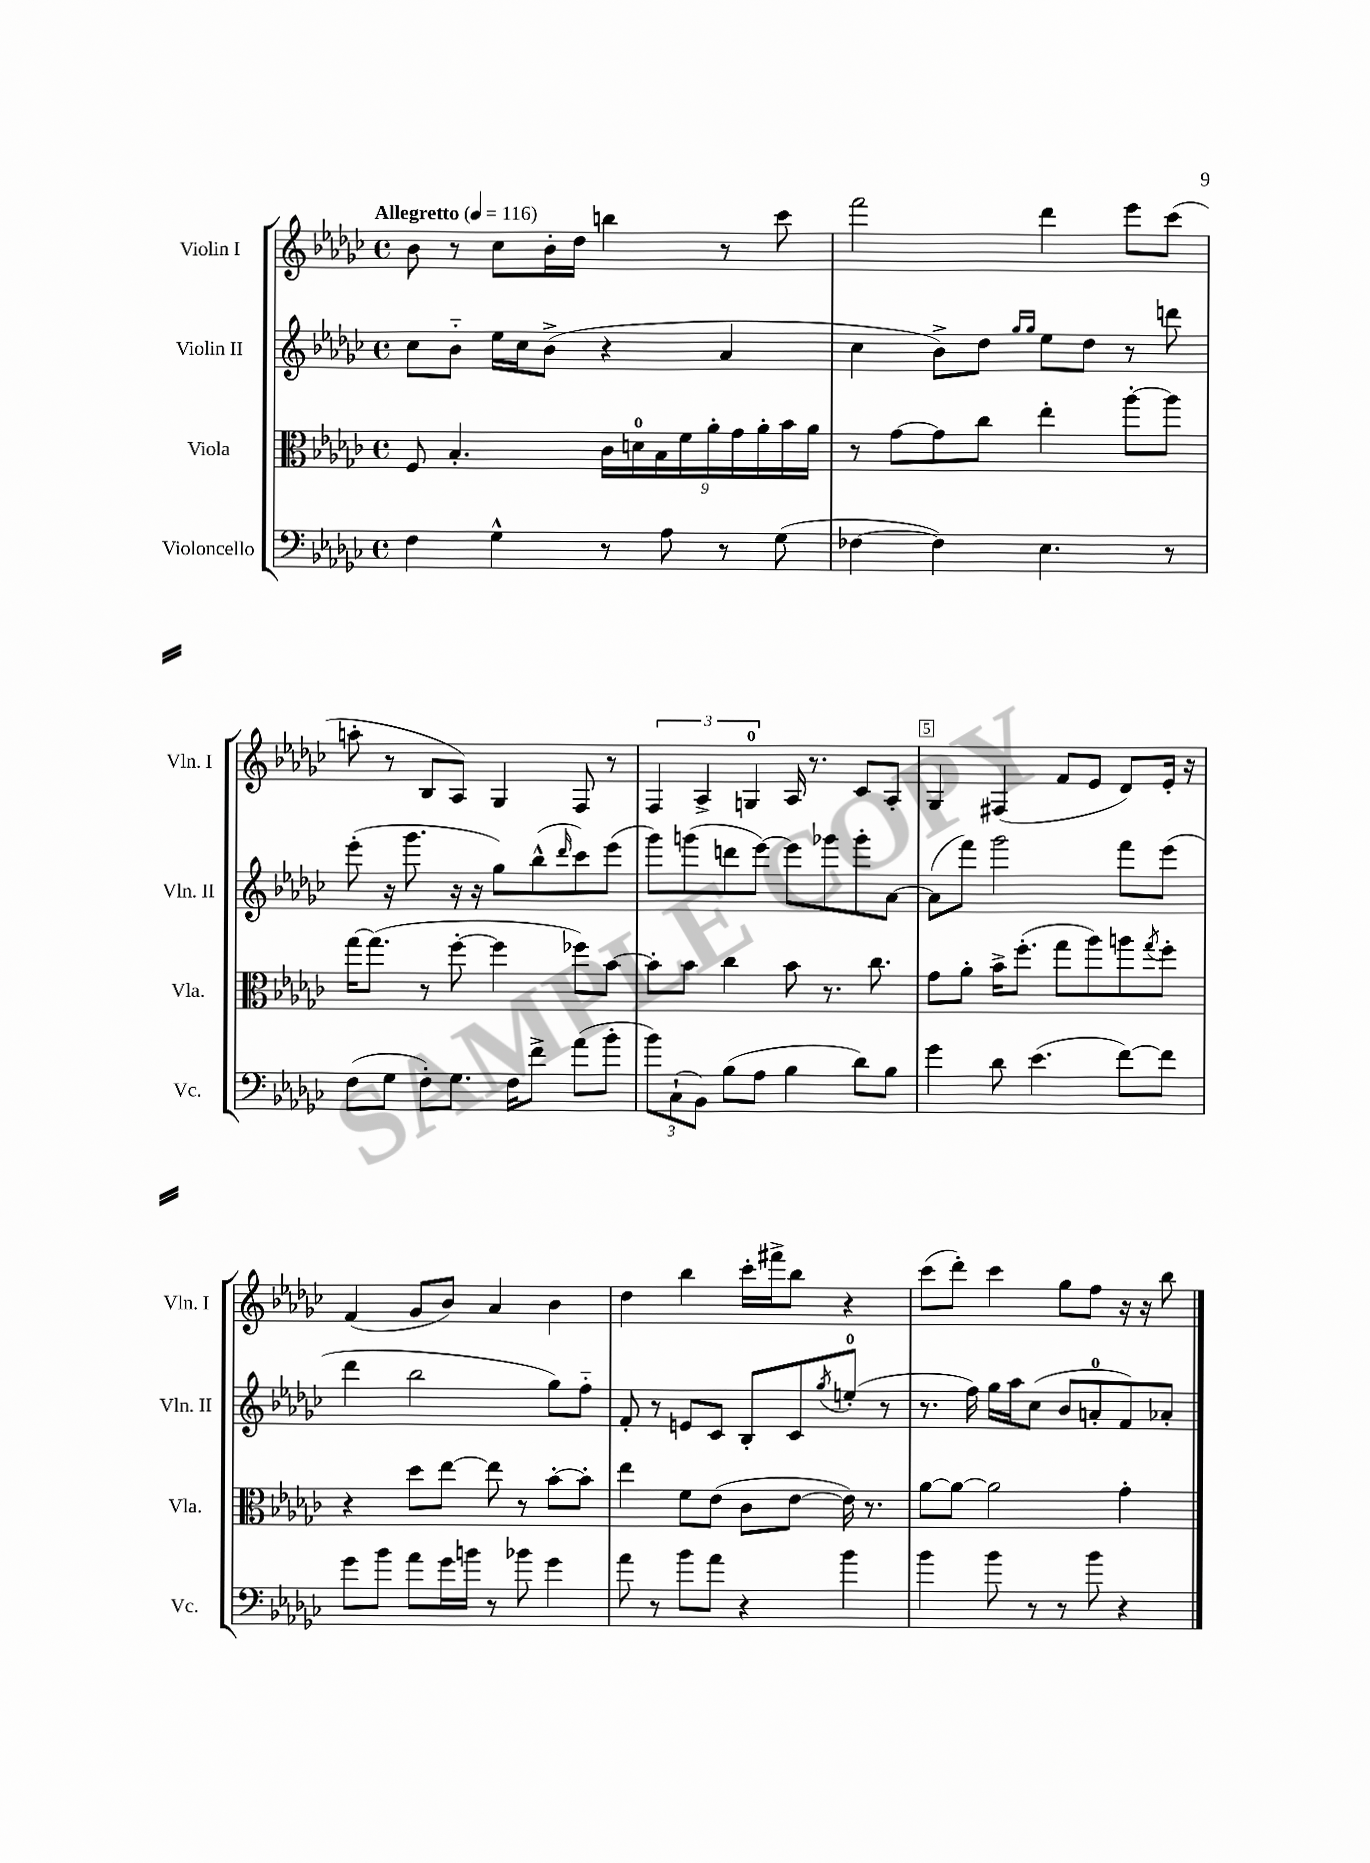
<<
\new StaffGroup <<
\new Staff = "s0" \with { instrumentName = "Violin I" shortInstrumentName = "Vln. I" } {
    \clef treble \key ges \major \defaultTimeSignature \time 4/4 \tempo "Allegretto" 4 = 116
    bes'8 r8 ces''8 bes'16-. des''16 b''4 r8 ces'''8 |
    f'''2 des'''4 ees'''8 ces'''8( |
    a''8-. r8 bes8 aes8) ges4 f8 r8 |
    \tuplet 3/2 { f4 aes4-> g4-0 } aes16 r8. ces'8 aes8-. |
    ges4 fis4( f'8 ees'8 des'8) ees'16-. r16 |
    f'4( ges'8 bes'8) aes'4 bes'4 |
    des''4 bes''4 ces'''16-. fis'''16-> bes''8 r4 |
    ces'''8( des'''8-.) ces'''4 ges''8 f''8 r16 r16 bes''8 \bar "|." |
}
\new Staff = "s1" \with { instrumentName = "Violin II" shortInstrumentName = "Vln. II" } {
    \clef treble \key ges \major \defaultTimeSignature \time 4/4
    ces''8 bes'8-_ ees''16 ces''16 bes'8->( r4 aes'4 |
    ces''4 bes'8->) des''8 \grace { ges''16 ges''16 } ees''8 des''8 r8 d'''8 |
    ees'''8-.( r16 ges'''8. r16 r16 ges''8) bes''8-^( \grace { des'''16 } ces'''8) ees'''8( |
    ges'''8) g'''8( d'''8 ees'''8~) ees'''8 ges'''8 ges'''8-. aes'8~ |
    aes'8( f'''8) ges'''2 f'''8 ees'''8( |
    des'''4 bes''2 ges''8) f''8-_ |
    f'8-. r8 e'8 ces'8 bes8-. ces'8 \acciaccatura { ges''8 } e''8-0-.( r8 |
    r8. f''16) ges''16 aes''16 ces''8( bes'8 a'8-0-. f'8) aes'8-. \bar "|." |
}
\new Staff = "s2" \with { instrumentName = "Viola" shortInstrumentName = "Vla." } {
    \clef alto \key ges \major \defaultTimeSignature \time 4/4
    f8 bes4.-. \tuplet 9/8 { ces'16 d'16-0 bes16 f'16 aes'16-. ges'16 aes'16-. bes'16 aes'16 } |
    r8 ges'8~ ges'8 ces''8 ees''4-. aes''8~-. aes''8 |
    ges''16~ ges''8.( r8 f''8~-. f''4 fes''8) bes'8~ |
    bes'8-. bes'8 ces''4 bes'8 r8. ces''8. |
    ges'8 aes'8-. bes'16-> f''8.-.( ges''8 aes''8) a''8 \acciaccatura { ges''8 } f''8-. |
    r4 des''8 ees''8~ ees''8 r8 bes'8~-. bes'8-. |
    ees''4 f'8 ees'8( ces'8 ees'8~ ees'16) r8. |
    aes'8~ aes'8~ aes'2 ges'4-. \bar "|." |
}
\new Staff = "s3" \with { instrumentName = "Violoncello" shortInstrumentName = "Vc." } {
    \clef bass \key ges \major \defaultTimeSignature \time 4/4
    f4 ges4-^ r8 aes8 r8 ges8( |
    fes4~ fes4) ees4. r8 |
    f8( ges8 f8-.) ges8. f16 f'8-> aes'8( bes'8-. |
    \tuplet 3/2 { bes'8) ces8-!( bes,8) } bes8( aes8 bes4 des'8) bes8 |
    ges'4 des'8 ees'4.( f'8~) f'8 |
    ges'8 bes'8 aes'8 ges'16 b'16 r8 bes'8 ges'4 |
    aes'8 r8 bes'8 aes'8 r4 bes'4 |
    bes'4 bes'8 r8 r8 bes'8 r4 \bar "|." |
}
>>
>>
\layout { \context { \Score \override BarNumber.break-visibility = ##(#f #t #t) barNumberVisibility = #(every-nth-bar-number-visible 5) \override BarNumber.stencil = #(make-stencil-boxer 0.1 0.3 ly:text-interface::print) } }
